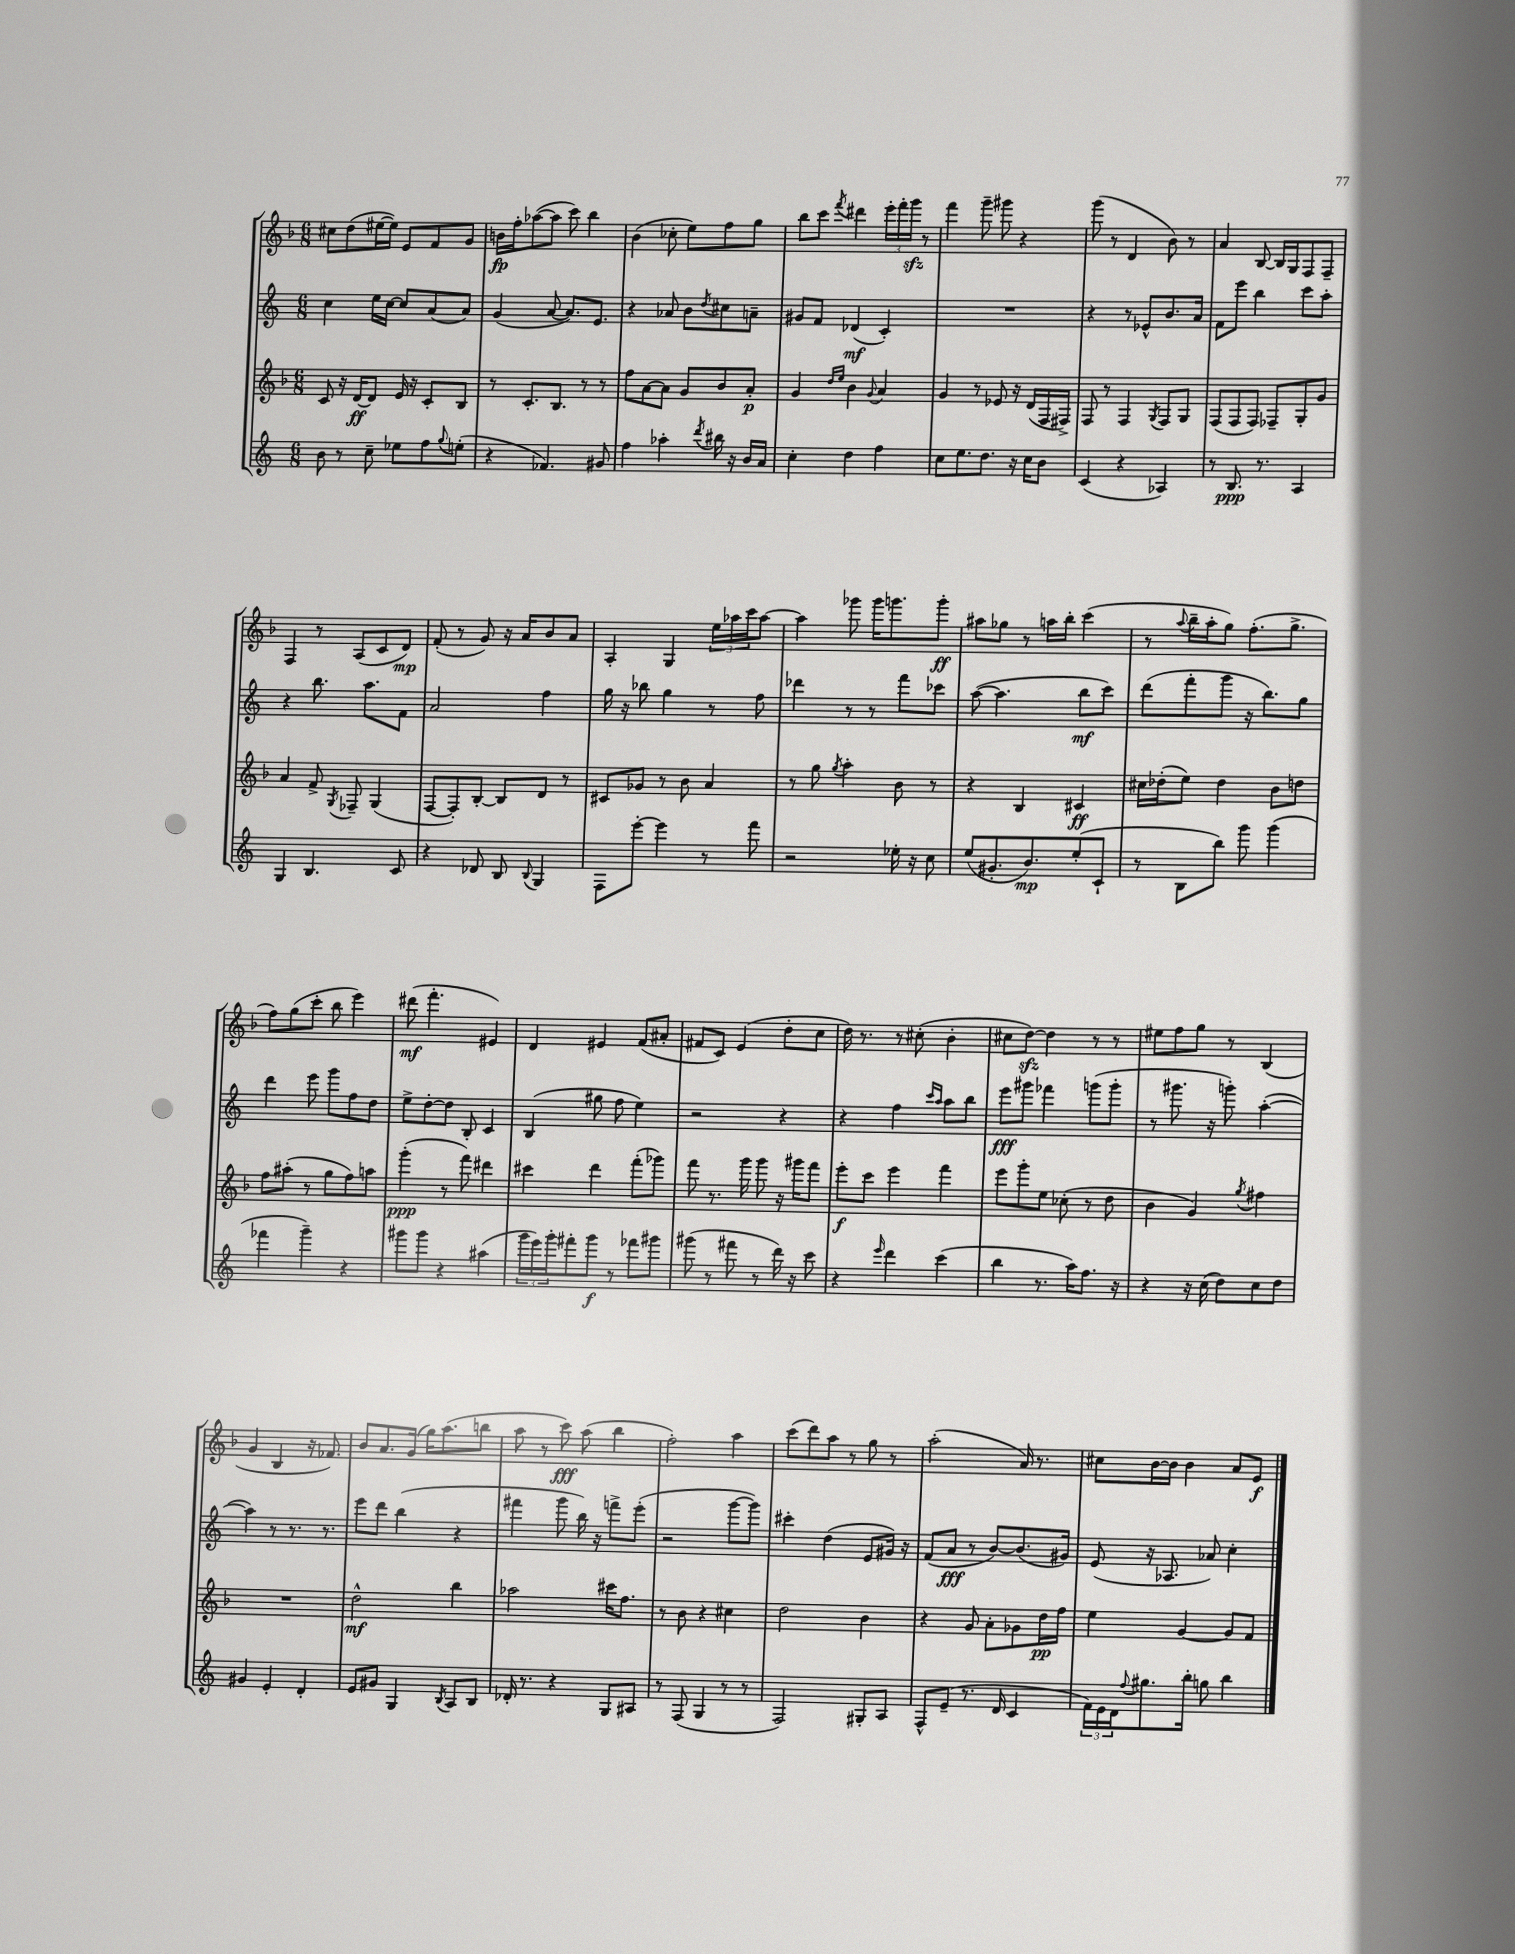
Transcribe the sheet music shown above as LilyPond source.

<<
\new StaffGroup <<
\new Staff = "s0" {
    \clef treble \key f \major \numericTimeSignature \time 6/8
    cis''8 d''8( eis''16~ eis''16) e'8 f'8 g'8 |
    b'16\fp f''16-. aes''8~( aes''8 c'''8) bes''4 |
    bes'4( ces''8-. e''8) f''8 g''8 |
    bes''8 c'''8 \acciaccatura { f'''8 } dis'''4 \tuplet 3/2 { e'''16-. f'''16-. g'''16\sfz } r8 |
    f'''4 g'''8-- gis'''8 r4 |
    g'''8( r8 d'4 bes'8) r8 |
    a'4 bes8~ bes16 g16 f8 f8-- |
    f4 r8 a8( c'8 d'8\mp) |
    f'8-.( r8 g'8) r16 a'16 bes'8 a'8 |
    a4-. g4 \tuplet 3/2 { e''16 aes''16 c'''16 } aes''8~ |
    aes''4 ges'''8 ges'''16 g'''8. g'''8-.\ff |
    ais''8 ges''8 r8 a''16 bes''16-. c'''4( |
    r8 \appoggiatura { a''8 } bes''16-- a''16-. g''8) f''8.-.( g''8.-> |
    f''8) g''8( c'''8-. bes''8 e'''4) |
    dis'''8\mf( f'''4.-. eis'4) |
    d'4 eis'4 f'8( ais'8-. |
    fis'8 c'8) e'4( d''8-. c''8 |
    d''16) r8. r8 cis''8-.( bes'4-. |
    cis''8 d''8~\sfz) d''4 r8 r8 |
    eis''8 f''8 g''8 r8 bes4( |
    g'4 bes4 r16 fes'8.) |
    bes'8 a'8. g'16( g''16) a''8.( b''8 |
    a''8 r8 c'''8\fff) a''8( bes''4 |
    f''2-.) a''4 |
    c'''8( d'''8) a''8 r8 g''8 r8 |
    a''2-.( a'16) r8. |
    cis''8 bes'16~ bes'16 bes'4 a'8 e'8\f \bar "|." |
}
\new Staff = "s1" {
    \clef treble \key c \major \numericTimeSignature \time 6/8
    c''4 e''16 c''16~ c''8 a'8( a'8) |
    g'4( a'8~ a'8.) e'8. |
    r4 aes'8 b'8 \acciaccatura { d''8 } cis''8 a'8-- |
    gis'8 f'8 des'4\mf( c'4-.) |
    R2. |
    r4 r8 ees'8-^ b'8. a'16 |
    f'8 e'''8 b''4 c'''8 a''8-. |
    r4 b''8. a''8. f'8 |
    a'2 f''4 |
    g''16 r16 bes''8 g''4 r8 f''8 |
    des'''4 r8 r8 f'''8 ces'''8 |
    a''8~( a''4. b''8\mf c'''8) |
    d'''8( f'''8-. g'''8 r16 b''8.) g''8 |
    d'''4 e'''8 g'''8 f''8 d''8 |
    e''8-> d''8~-. d''8 b8-. c'4 |
    b4( gis''8 f''8 e''4) |
    r2 r4 |
    r4 f''4 \grace { c'''16 a''16 } a''8 b''8 |
    e'''8\fff gis'''8 fes'''4 g'''8( g'''8-. |
    r8 gis'''8. r16 g'''8-.) a''4~-.( |
    a''4) r8 r8. r8. |
    e'''8 d'''8 b''4( r4 |
    fis'''4 g'''8 b''16) r16 f'''8-> e'''8-.( |
    r2 g'''8~ g'''8) |
    cis'''4-. d''4( e'8 gis'16) r16 |
    f'8( a'8\fff r8 b'8~) b'8.( gis'16) |
    e'8( r16 aes8. aes'8) c''4-. \bar "|." |
}
\new Staff = "s2" {
    \clef treble \key f \major \numericTimeSignature \time 6/8
    c'8 r16 d'16~\ff d'8 e'16 r16 c'8-. bes8 |
    r8 c'8.-. bes8. r8 r8 |
    f''8 a'8~ a'8 g'8 bes'8 a'8-.\p |
    g'4 \grace { d''16 e''16 } bes'4 \appoggiatura { g'8 } a'4 |
    g'4 r8 ees'8 r16 d'16( f16 fis16->) |
    f8 r8 f4 \acciaccatura { g8 } f8 g8 |
    f8( f8 f8) fes8-- g8-. g'8 |
    a'4 f'8-> \acciaccatura { g8 } fes8-- g4( |
    f8~ f8-.) bes8~-. bes8 d'8 r8 |
    cis'8 ges'8 r8 bes'8 a'4 |
    r8 g''8 \acciaccatura { g''8 } a''4-. bes'8 r8 |
    r4 bes4 cis'4\ff |
    cis''16 des''16-.( e''8) des''4 bes'8 d''8 |
    f''8 ais''8-.( r8 g''8 f''8) a''8 |
    g'''4-.\ppp( r8 f'''8) dis'''4 |
    cis'''4 d'''4 f'''8-.( ges'''8) |
    f'''8 r8. g'''16 g'''8 r16 gis'''16 f'''8 |
    e'''8-.\f c'''8 e'''4 f'''4 |
    e'''8 g'''8-. e''8 ces''8-.( r8 d''8 |
    bes'4 g'4) \acciaccatura { g''8 } fis''4 |
    R2. |
    d''2-^\mf bes''4 |
    aes''2 cis'''16 f''8. |
    r8 bes'8 r4 cis''4 |
    d''2 bes'4 |
    r4 g'8 a'8-. ges'8 d''16\pp f''16 |
    e''4 g'4~ g'8 f'8 \bar "|." |
}
\new Staff = "s3" {
    \clef treble \key c \major \numericTimeSignature \time 6/8
    b'8 r8 c''8-- ees''8 f''8 \appoggiatura { g''8 } e''8-.( |
    r4 fes'4.) gis'8 |
    f''4 aes''4-. \acciaccatura { d'''8 } bis''16 r16 b'16 a'16 |
    c''4-. d''4 f''4 |
    c''8 e''8. d''8. r16 c''16 b'8 |
    c'4( r4 aes4) |
    r8 b8.\ppp r8. a4 |
    g4 b4. c'8 |
    r4 des'8 b8 \appoggiatura { b8 } g4 |
    f8 e'''8~-. e'''4 r8 f'''8 |
    r2 ees''16-. r16 c''8 |
    e''8( gis'8.-. b'8.\mp) e''8-.( c'8-! |
    r8 b8 b''8) g'''8 g'''4( |
    fes'''4 g'''4--) r4 |
    gis'''8 gis'''8 r4 ais''4( |
    \tuplet 3/2 { g'''16 e'''16) g'''16-. } fis'''8-. g'''8\f r8 fes'''8 gis'''8 |
    gis'''8( r8 fis'''8 r8 d'''16) r16 c'''8 |
    r4 \grace { e'''16 } d'''4 c'''4( |
    b''4 r8. a''16) f''8. r16 |
    r4 r16 c''16( d''8) c''8 d''8 |
    gis'4 e'4-. d'4-. |
    e'8 gis'8 g4 \acciaccatura { b8 } a8 b8 |
    des'16-. r8. r4 g8 ais8 |
    r8 f8( g4 r8 r8 |
    f2) gis8-. a8 |
    f8-^ e'8--( r8. d'16 c'4 |
    \tuplet 3/2 { f'16) e'16 d'16 } \appoggiatura { f''8 } gis''8. b''16-. g''8 b''4 \bar "|." |
}
>>
>>
\layout { \context { \Score \remove "Bar_number_engraver" } }
